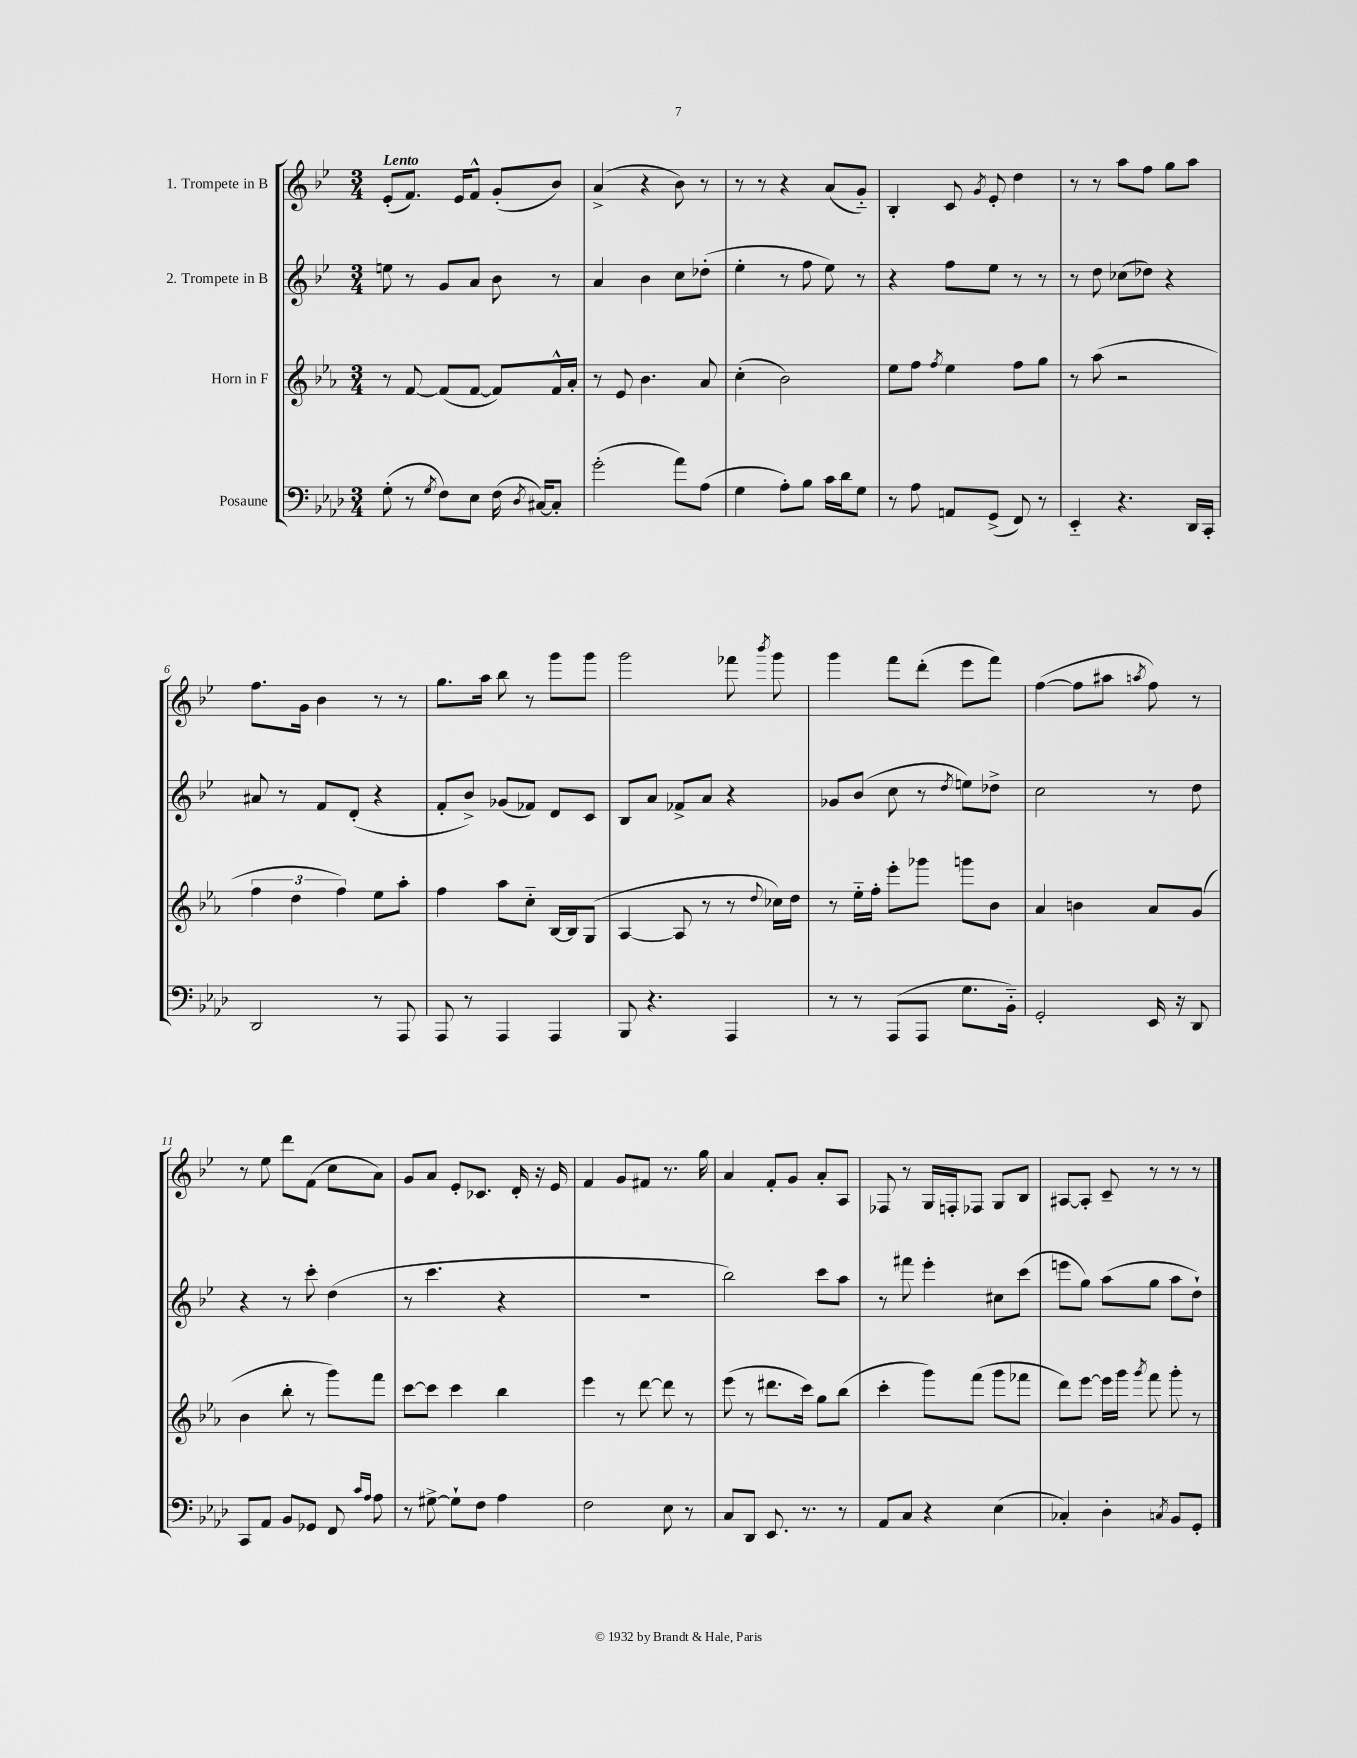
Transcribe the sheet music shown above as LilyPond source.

<<
\new StaffGroup <<
\new Staff = "s0" \with { instrumentName = "1. Trompete in B" } {
    \clef treble \key bes \major \numericTimeSignature \time 3/4 \tempo "Lento"
    \autoBeamOff ees'8[-.( f'8.]) ees'16[ f'8]-^ g'8[-.( bes'8]) |
    a'4->( r4 bes'8) r8 |
    r8 r8 r4 a'8[( g'8]-_) |
    bes4-. c'8 \acciaccatura { g'8 } ees'8-. d''4 |
    r8 r8 a''8[ f''8] g''8[ a''8] |
    f''8.[ g'16] bes'4 r8 r8 |
    g''8.[ a''16] bes''8 r8 g'''8[ g'''8] |
    g'''2 fes'''8 \acciaccatura { bes'''8 } g'''8 |
    g'''4 f'''8[ d'''8]-.( ees'''8[ f'''8]) |
    f''4~( f''8[ ais''8] \acciaccatura { a''8 } f''8) r8 |
    r8 ees''8 d'''8[ f'8]( c''8[ a'8]) |
    g'8[ a'8] ees'8[-. ces'8.] d'16-. r16 ees'16 |
    f'4 g'8[ fis'8] r8. g''16 |
    a'4 f'8[-. g'8] a'8[-. a8] |
    fes8 r8 g16[ f16-. fes8] g8[ bes8] |
    ais8[~ ais8]-. c'8-- r8 r8 r8 \bar "|." |
}
\new Staff = "s1" \with { instrumentName = "2. Trompete in B" } {
    \clef treble \key bes \major \numericTimeSignature \time 3/4
    \autoBeamOff e''8 r8 g'8[ a'8] bes'8 r8 |
    a'4 bes'4 c''8[ des''8]-.( |
    ees''4-. r8 f''8 ees''8) r8 |
    r4 f''8[ ees''8] r8 r8 |
    r8 d''8 ces''8[( des''8]) r4 |
    ais'8 r8 f'8[ d'8]-.( r4 |
    f'8[-. bes'8]->) ges'8[( fes'8]) d'8[ c'8] |
    bes8[ a'8] fes'8[-> a'8] r4 |
    ges'8[ bes'8]( c''8 r8 \acciaccatura { d''8 } e''8[) des''8]-> |
    c''2 r8 d''8 |
    r4 r8 c'''8-. d''4( |
    r8 c'''4. r4 |
    R2. |
    bes''2) c'''8[ a''8] |
    r8 fis'''8 ees'''4-. cis''8[ c'''8]( |
    e'''8[ g''8]) a''8[( g''8] a''8[ d''8]-!) \bar "|." |
}
\new Staff = "s2" \with { instrumentName = "Horn in F" } {
    \clef treble \key ees \major \numericTimeSignature \time 3/4
    \autoBeamOff r8 f'8~ f'8[( f'8]~ f'8[) f'16-^ aes'16]-. |
    r8 ees'8 bes'4. aes'8 |
    c''4-.( bes'2) |
    ees''8[ f''8] \acciaccatura { f''8 } ees''4 f''8[ g''8] |
    r8 aes''8( r2 |
    \tuplet 3/2 { f''4 d''4 f''4) } ees''8[ aes''8]-. |
    f''4 aes''8[ c''8]-_ bes16[~ bes16 g8]( |
    aes4~ aes8 r8 r8 \appoggiatura { d''8 } ces''16[) d''16] |
    r8 ees''16[-_ f''16]-. ees'''8[-. ges'''8] g'''8[ bes'8] |
    aes'4 b'4 aes'8[ g'8]( |
    bes'4 bes''8-. r8 g'''8[) f'''8] |
    c'''8[~ c'''8] c'''4 bes''4 |
    ees'''4 r8 d'''8~ d'''8 r8 |
    ees'''8( r8 dis'''8.[ c'''16]) g''8[ bes''8]( |
    c'''4-. g'''8[) f'''8]( g'''8[ fes'''8] |
    d'''8[) ees'''8]~ ees'''16[ g'''16] \acciaccatura { g'''8 } f'''8 g'''8-. r8 \bar "|." |
}
\new Staff = "s3" \with { instrumentName = "Posaune" } {
    \clef bass \key aes \major \numericTimeSignature \time 3/4
    \autoBeamOff g8-.( r8 \acciaccatura { g8 } f8[) ees8] f16( \acciaccatura { des8 } cis16[~) cis8]-. |
    g'2-.( aes'8[) aes8]( |
    g4 aes8[-.) bes8] c'16[ des'16 g8] |
    r8 aes8 a,8[ g,8]->( f,8) r8 |
    ees,4-_ r4. des,16[ c,16]-. |
    des,2 r8 aes,,8 |
    aes,,8 r8 aes,,4 aes,,4 |
    bes,,8 r4. aes,,4 |
    r8 r8 aes,,8[( aes,,8] g8.[ bes,16]-_) |
    g,2-. ees,16 r16 des,8 |
    c,8[ aes,8] bes,8[ ges,8] f,8 \grace { c'16[ aes16] } aes8 |
    r8 gis8~-> gis8[-! f8] aes4 |
    f2 ees8 r8 |
    c8[ des,8] ees,8. r8. r8 |
    aes,8[ c8] r4 ees4( |
    ces4-.) des4-. \acciaccatura { c8 } bes,8[ g,8]-. \bar "|." |
}
>>
>>
